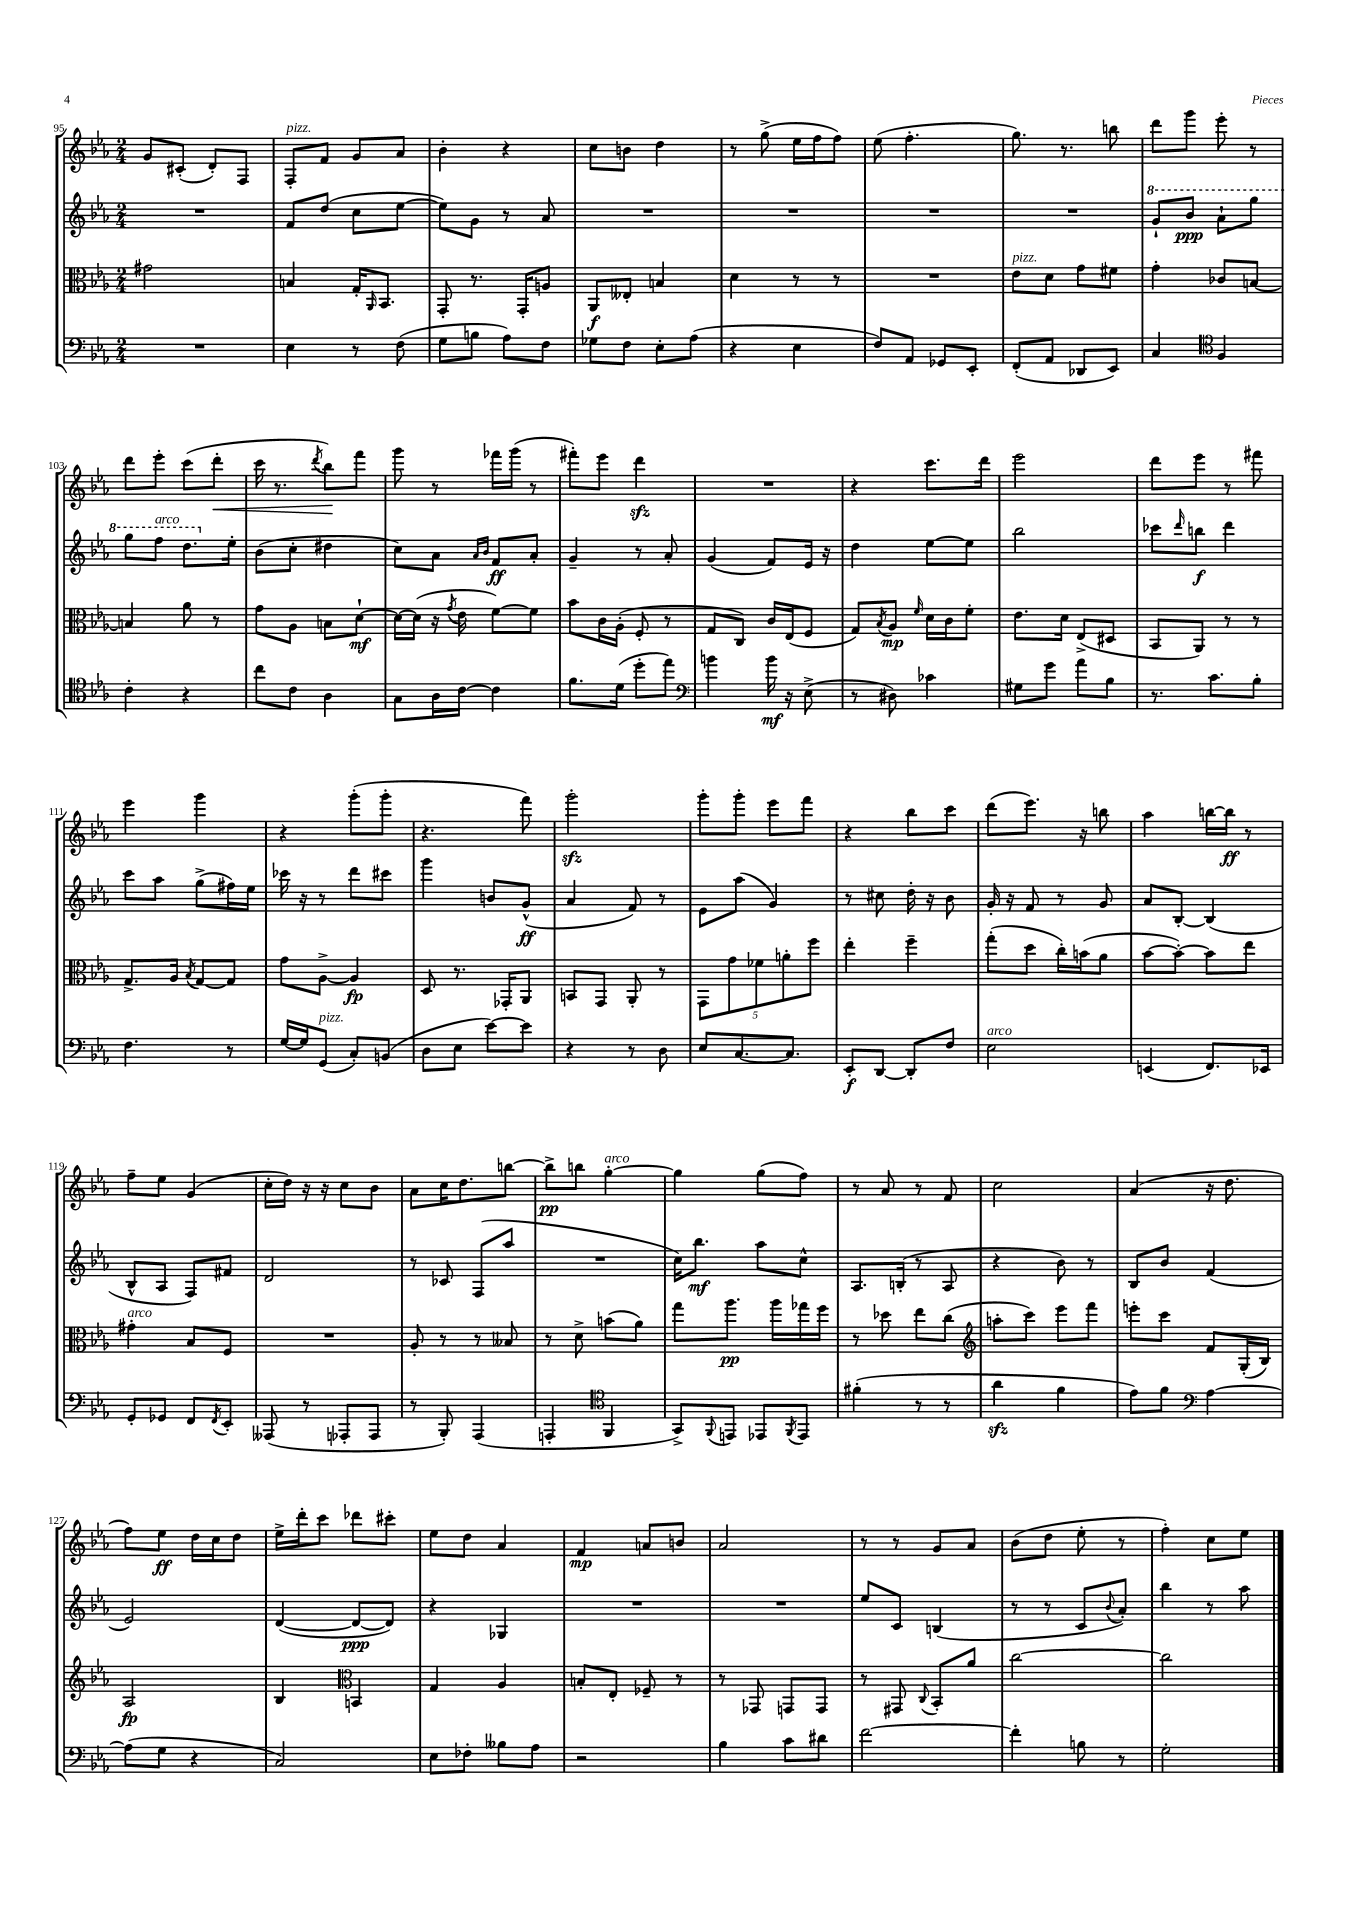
<<
\new StaffGroup <<
\new Staff = "s0" {
    \clef treble \key ees \major \numericTimeSignature \time 2/4
    g'8 cis'8-.( d'8-.) f8 |
    f8-.^\markup { \italic "pizz." } f'8 g'8 aes'8 |
    bes'4-. r4 |
    c''8 b'8 d''4 |
    r8 g''8->( ees''16 f''16 f''8) |
    ees''8( f''4.-. |
    g''8.) r8. b''8 |
    d'''8 g'''8 ees'''8-. r8 |
    d'''8 ees'''8-. c'''8( d'''8-.\< |
    c'''16 r8. \acciaccatura { d'''8 } bes''8\!) f'''8 |
    g'''8 r8 fes'''16 g'''16( r8 |
    fis'''8-.) ees'''8 d'''4\sfz |
    R2 |
    r4 c'''8. d'''16 |
    ees'''2 |
    d'''8 ees'''8 r8 fis'''8 |
    ees'''4 g'''4 |
    r4 g'''8-.( g'''8-. |
    r4. f'''8) |
    g'''2-.\sfz |
    g'''8-. g'''8-. ees'''8 f'''8 |
    r4 bes''8 c'''8 |
    d'''8( ees'''8.) r16 b''8 |
    aes''4 b''16~ b''16\ff r8 |
    f''8-- ees''8 g'4( |
    c''16-. d''16) r16 r16 c''8 bes'8 |
    aes'8 c''16 d''8. b''8~ |
    b''8->\pp b''8 g''4~-.^\markup { \italic "arco" } |
    g''4 g''8( f''8) |
    r8 aes'8 r8 f'8 |
    c''2 |
    aes'4( r16 d''8. |
    f''8) ees''8\ff d''16 c''16 d''8 |
    ees''16-> d'''16-. c'''8 des'''8 cis'''8-. |
    ees''8 d''8 aes'4 |
    f'4\mp a'8 b'8 |
    aes'2 |
    r8 r8 g'8 aes'8 |
    bes'8( d''8 ees''8-. r8 |
    f''4-.) c''8 ees''8 \bar "|." |
}
\new Staff = "s1" {
    \clef treble \key ees \major \numericTimeSignature \time 2/4
    R2 |
    f'8 d''8( c''8 ees''8~ |
    ees''8) g'8 r8 aes'8 |
    R2 |
    R2 |
    R2 |
    R2 |
    \ottava #1 g''8-! bes''8\ppp aes''8-! g'''8 |
    g'''8 f'''8^\markup { \italic "arco" } d'''8. \ottava #0 ees''16-. |
    bes'8( c''8-. dis''4 |
    c''8) aes'8 \grace { aes'16 bes'16 } f'8\ff aes'8-. |
    g'4-- r8 aes'8-. |
    g'4( f'8) ees'16 r16 |
    d''4 ees''8~ ees''8 |
    bes''2 |
    ces'''8 \grace { d'''16 } b''8\f d'''4 |
    c'''8 aes''8 g''8->( fis''16) ees''16 |
    ces'''16 r16 r8 d'''8 cis'''8 |
    g'''4 b'8 g'8-^\ff( |
    aes'4 f'8) r8 |
    ees'8 aes''8( g'4) |
    r8 cis''8 d''16-. r16 bes'8 |
    g'16-. r16 f'8 r8 g'8 |
    aes'8 bes8~-. bes4( |
    bes8-^ aes8 f8) fis'8 |
    d'2 |
    r8 ces'8 f8( aes''8 |
    R2 |
    c''16) bes''8.\mf aes''8 c''8-^ |
    aes8. b16-.( r8 aes8 |
    r4 bes'8) r8 |
    bes8 bes'8 f'4( |
    ees'2) |
    d'4~( d'8~\ppp d'8) |
    r4 ges4 |
    R2 |
    R2 |
    ees''8 c'8 b4( |
    r8 r8 c'8 \appoggiatura { bes'8 } aes'8-.) |
    bes''4 r8 aes''8 \bar "|." |
}
\new Staff = "s2" {
    \clef alto \key ees \major \numericTimeSignature \time 2/4
    gis'2 |
    b4 g16-. \grace { aes,16 } bes,8. |
    g,8-. r8. g,16-. a8 |
    aes,8\f eeses8-. b4 |
    d'4 r8 r8 |
    R2 |
    ees'8^\markup { \italic "pizz." } d'8 g'8 fis'8 |
    g'4-. ces'8 b8~ |
    b4 aes'8 r8 |
    g'8 aes8 b8 d'8~-!\mf |
    d'16~ d'16( r16 \acciaccatura { g'8 } ees'16 f'8~) f'8 |
    bes'8 c'16 aes16-.( f8-. r8 |
    g8 c8) c'16 ees16( f8 |
    g8) \acciaccatura { bes8 } aes8\mp \grace { f'16 } d'16 c'16 f'8-. |
    ees'8. d'16 ees8->( dis8 |
    bes,8 aes,8) r8 r8 |
    g8.-> aes16 \acciaccatura { bes8 } g8~ g8 |
    g'8 aes8~-> aes4\fp |
    d8 r8. ges,16-. aes,8 |
    b,8 g,8 aes,8-. r8 |
    \tuplet 5/4 { g,8 g'8 fes'8 a'8-. f''8 } |
    ees''4-. f''4-- |
    g''8-.( d''8 c''16-.) b'16( aes'8 |
    bes'8~ bes'8~-.) bes'8 ees''8 |
    gis'4-.^\markup { \italic "arco" } bes8 f8 |
    R2 |
    aes8-. r8 r8 beses8 |
    r8 d'8-> b'8( aes'8) |
    g''8 aes''8.\pp aes''16 ges''16 f''16 |
    r8 des''8 ees''8 c''8( |
    \clef treble a''8-. c'''8) ees'''8 f'''8 |
    e'''8-. c'''8 f'8 g16-.( bes16) |
    aes2\fp |
    bes4 \clef alto b,4 |
    g4 aes4 |
    b8-. ees8-. fes8-- r8 |
    r8 ges,8 g,8 g,8 |
    r8 gis,8 \appoggiatura { c8 } bes,8-. aes'8 |
    c''2~ |
    c''2 \bar "|." |
}
\new Staff = "s3" {
    \clef bass \key ees \major \numericTimeSignature \time 2/4
    R2 |
    ees4 r8 f8( |
    g8 b8 aes8) f8 |
    ges8 f8 ees8-. aes8( |
    r4 ees4 |
    f8) aes,8 ges,8 ees,8-. |
    f,8-.( aes,8 des,8 ees,8) |
    c4 \clef tenor f4 |
    c'4-. r4 |
    c''8 c'8 aes4 |
    g8 aes16 c'16~ c'4 |
    f'8. d'16( d''8-. ees''8) |
    \clef bass b'4 b'16\mf r16 ees8->( |
    r8 dis8) ces'4 |
    gis8 g'8 aes'8 bes8 |
    r8. c'8. bes8-. |
    f4. r8 |
    g16~ g16 g,8^\markup { \italic "pizz." }( c8-.) b,8( |
    d8 ees8 ees'8~) ees'8 |
    r4 r8 d8 |
    ees8 c8.~ c8. |
    ees,8-.\f d,8~ d,8-. f8 |
    ees2^\markup { \italic "arco" } |
    e,4( f,8.) ees,16 |
    g,8-. ges,8 f,8 \acciaccatura { f,8 } ees,8-. |
    aeses,,8( r8 aes,,8-. aes,,8 |
    r8 bes,,8-.) aes,,4( |
    a,,4-. \clef tenor f,4 |
    g,8->) \appoggiatura { f,8 } e,8 ees,8 \acciaccatura { f,8 } ees,8 |
    fis'4-.( r8 r8 |
    aes'4\sfz f'4 |
    ees'8) f'8 \clef bass aes4~ |
    aes8( g8 r4 |
    c2) |
    ees8 fes8-. beses8 aes8 |
    r2 |
    bes4 c'8 dis'8 |
    f'2~ |
    f'4-. b8 r8 |
    g2-. \bar "|." |
}
>>
>>
\layout { \context { \Score currentBarNumber = #95 } }
